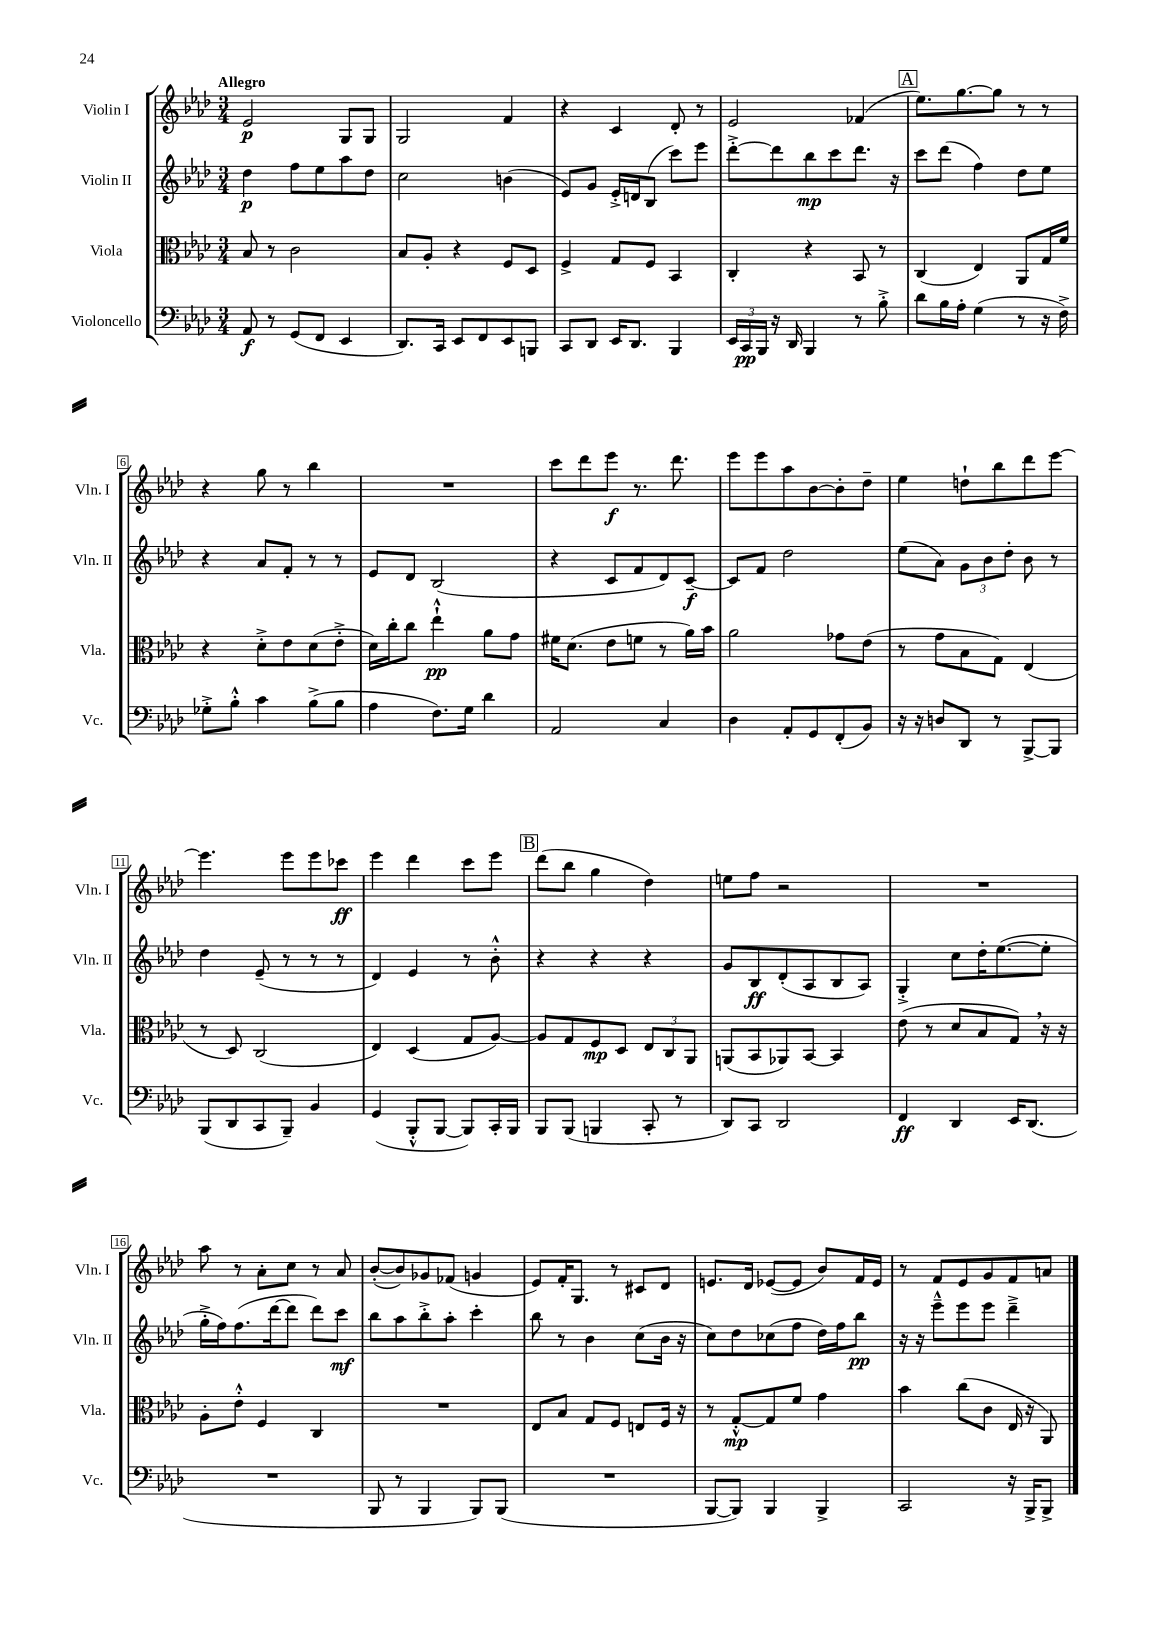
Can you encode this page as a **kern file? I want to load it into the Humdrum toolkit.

**kern	**kern	**kern	**kern
*staff4	*staff3	*staff2	*staff1
*clefF4	*clefC3	*clefG2	*clefG2
*k[b-e-a-d-]	*k[b-e-a-d-]	*k[b-e-a-d-]	*k[b-e-a-d-]
*M3/4	*M3/4	*M3/4	*M3/4
8AA-/	8B-/	4dd-\	2e-/
8r	8r	.	.
(8GG/L	2c\	8ff\L	.
8FF/J	.	8ee-\	.
4EE-/	.	8aa-\	8G/L
.	.	8dd-\J	8G/J
=	=	=	=
8.DD-/L)	8B-/L	2cc\	2G/
.	8A-'/J	.	.
16CC/Jk	.	.	.
8EE-/L	4r	.	.
8FF/	.	.	.
8EE-/	8F/L	(4b\	4f/
8BBB/J	8D-/J	.	.
=	=	=	=
8CC/L	4F^/	8e-/L)	4r
8DD-/J	.	8g/J	.
16EE-/LK	8G/L	16e-'^/LL	4c/
8.DD-/J	.	16d/J	.
.	8F/J	(8B-/J	.
4BBB-/	4BB-/	8ccc\L)	8d-'/
.	.	8eee-\J	8r
=	=	=	=
24EE-/LL	4C'/	[8ddd-'^\L	2e-/
24CC/	.	.	.
24BBB-/JJ	.	.	.
16r	.	8ddd-\]	.
16DD-/	.	.	.
4BBB-/	4r	8bb-\	.
.	.	8ccc\	.
8r	8BB-/	8.ddd-\J	(4f-/
8B-'^\	8r	.	.
.	.	16r	.
=	=	=	=
8d-\L	(4C/	8ccc\L	8.ee-\L)
16B-\L	.	(8ddd-\J	.
16A-'\JJ	.	.	[8.gg\
(4G\	4E-/)	4ff\)	.
.	.	.	8gg\]J
8r	8AA-/L	8dd-\L	8r
16r	16G/L	8ee-\J	8r
16F^\)	16f/JJ	.	.
=	=	=	=
8G-'^\L	4r	4r	4r
8B-'^^\J	.	.	.
4c\	8d-'^\L	8a-/L	8gg\
.	8e-\	8f'/J	8r
(8B-^\L	(8d-\	8r	4bb-\
8B-\J	8e-'^\J	8r	.
=	=	=	=
4A-\	16d-\LL)	8e-/L	2.r
.	16cc'\J	.	.
.	8cc\J	8d-/J	.
8.F\L)	4ee-`^^\	(2B-/	.
16G\Jk	.	.	.
4d-\	8a-\L	.	.
.	8g\J	.	.
=	=	=	=
2AA-/	16f#\LK	4r	8ccc\L
.	(8.d-\J	.	.
.	.	.	8ddd-\
.	8e-\L	8c/L	8eee-\J
.	8f\J	8f/	8.r
4C/	8r	8d-/)	.
.	.	.	8.ddd-\
.	16a-\LL)	[8c~/J	.
.	16b-\JJ	.	.
=	=	=	=
4D-\	2a-\	8c/]L	8eee-\L
.	.	8f/J	8eee-\
8AA-'/L	.	2dd-\	8aa-\
8GG/	.	.	[8b-\
(8FF'/	8g-\L	.	8b-'\]
8BB-/J)	(8e-\J	.	8dd-~\J
=	=	=	=
16r	8r	(8ee-\L	4ee-\
16r	.	.	.
8D/L	8g\L	8a-\J)	.
8DD-/J	8B-\	12g\L	8dd`\L
.	.	12b-\	.
8r	8G\J)	.	8bb-\
.	.	12dd-'\J	.
[8BBB-^/L	(4E-/	8b-\	8ddd-\
8BBB-/]J	.	8r	[8eee-\J
=	=	=	=
(8BBB-/L	8r	4dd-\	4.eee-\]
8DD-/	8D-/)	.	.
8CC/	(2C/	(8e-~/	.
8BBB-~/J)	.	8r	8eee-\L
4BB-/	.	8r	8eee-\
.	.	8r	8ccc-\J
=	=	=	=
(4GG/	4E-/)	4d-/)	4eee-\
8BBB-'^^/L	(4D-/	4e-/	4ddd-\
[8BBB-/J	.	.	.
8BBB-/]L)	8G/L	8r	8ccc\L
16CC'/L	[8A-/J)	8b-'^^\	8eee-\J
16BBB-/JJ	.	.	.
=	=	=	=
8BBB-/L	8A-/]L	4r	(8ddd-\L
(8BBB-/J	8G/	.	8bb-\J
4BBB/	8F/	4r	4gg\
.	8D-/J	.	.
8CC'/	12E-/L	4r	4dd-\)
.	12C/	.	.
8r	.	.	.
.	12AA-/J	.	.
=	=	=	=
8DD-/L)	(8AA/L	8g/L	8ee\L
8CC/J	8BB-/	8B-/	8ff\J
2DD-/	8AA-/)	(8d-'/	2r
.	[8BB-/J	8A-/	.
.	4BB-/]	8B-/	.
.	.	8A-/J)	.
=	=	=	=
4FF/	(8e-\	4G'^/	2.r
.	8r	.	.
4DD-/	8d-/L	8cc\L	.
.	8B-/	16dd-'\K	.
.	.	([8.ee-\	.
16EE-/LK	8G/J)	.	.
(8.DD-/J	.	.	.
.	16r	8ee-'\]J	.
.	16r	.	.
=	=	=	=
2.r	8A-'\L	16gg'^\LL	8aa-\
.	.	16ff\J)	.
.	8e-'^^\J	(8.ff\	8r
.	4F/	.	8a-'\L
.	.	[16ddd-\k	.
.	.	8ddd-\]J	8cc\J
.	4C/	8ddd-\L)	8r
.	.	8ccc\J	8a-/
=	=	=	=
8BBB-/	2.r	8bb-\L	([8b-'/L
8r	.	8aa-\	8b-/])
4BBB-/	.	8bb-'^\	8g-/
.	.	8aa-'\J	(8f-/J
8BBB-/L)	.	4ccc'\	4g/
(8BBB-/J	.	.	.
=	=	=	=
2.r	8E-/L	8bb-\	8e-/L)
.	8B-/J	8r	16f'/K
.	.	.	8.G/J
.	8G/L	4b-\	.
.	8F/J	.	8r
.	8E/L	(8cc\L	8c#/L
.	16F/Jk	16b-\Jk	8d-/J
.	16r	16r	.
=	=	=	=
[8BBB-/L	8r	8cc\L)	8.e/L
8BBB-/]J)	[8G'^^/L	8dd-\	.
.	.	.	16d-/Jk
4BBB-/	8G/]	(8cc-\	([8e-/L
.	8f/J	8ff\J	8e-/]J
4BBB-^/	4g\	16dd-\LL)	8b-/L)
.	.	16ff\J	.
.	.	8bb-\J	16f/L
.	.	.	16e-/JJ
=	=	=	=
2CC/	4b-\	16r	8r
.	.	16r	.
.	.	8eee-~^^\L	8f/L
.	(8cc\L	8eee-\	8e-/
.	8c\J	8eee-\J	8g/
16r	16E-/	4ddd-~^\	8f/
16BBB-^/LK	16r	.	.
8BBB-^/J	8AA-/)	.	8a/J
==	==	==	==
*-	*-	*-	*-
